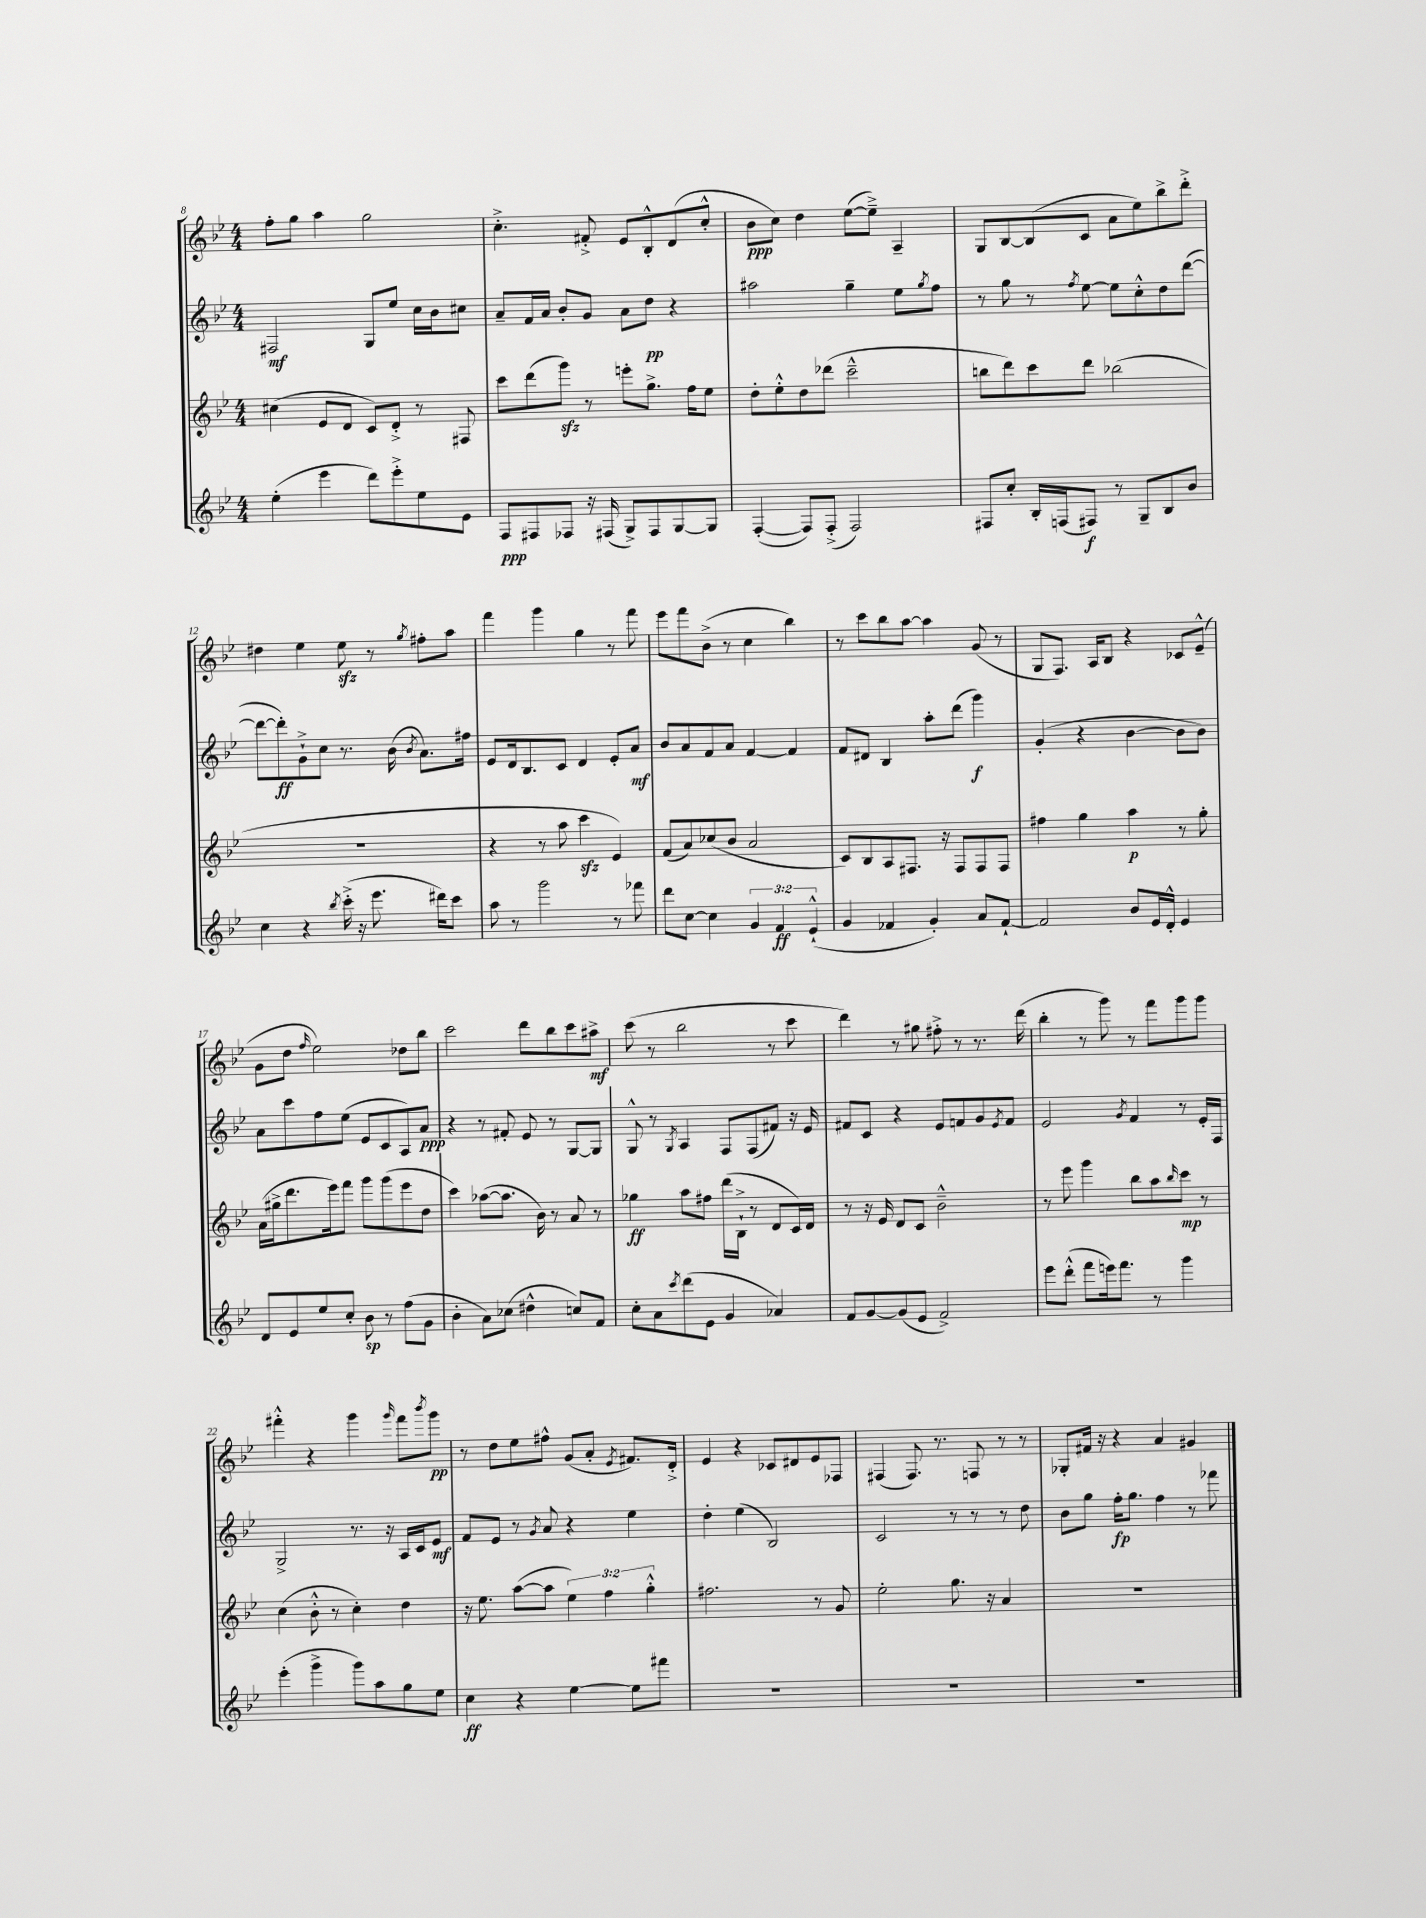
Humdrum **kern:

**kern	**kern	**kern	**kern
*staff4	*staff3	*staff2	*staff1
*clefG2	*clefG2	*clefG2	*clefG2
*k[b-e-]	*k[b-e-]	*k[b-e-]	*k[b-e-]
*M4/4	*M4/4	*M4/4	*M4/4
(4ee-'	(4cc#	2F#	8ff'
.	.	.	8gg
4eee-	8e-	.	4aa
.	8d	.	.
8ddd)	8c)	8G	2gg
8eee-'^	8d'^	8ee-	.
8ee-	8r	16cc	.
.	.	16b-	.
8e-	8F#	8cc#	.
=	=	=	=
8F	8ccc	8a~	4.cc'^
8F#	(8ddd	16f	.
.	.	16a	.
8F-	8ggg)	8b-'	.
16r	8r	8g	8f#'^
(16F#	.	.	.
8G^)	8eee'	8a	8e-
8F#	8.gg^	8dd	8B-'^^
[8G	.	4r	(8d
.	16ff	.	.
8G]	8ee-	.	8cc'^^
=	=	=	=
([4F'	8dd'	2aa#	8b-
.	8ee-'^^	.	8cc)
8F])	8dd	.	4dd
(8F'^	(8ddd-	.	.
2F)	2ccc~^^	4gg~	([8ee-
.	.	.	8ee-~^])
.	.	8ee-	4A~
.	.	8qgg	.
.	.	8ff	.
=	=	=	=
8F#	8bb	8r	8G
8cc'	8ddd)	8gg	[8B-
16B-'	8ccc	8r	(8B-]
(16F	.	.	.
.	.	8qff	.
8F#)	8ddd	[8ee-	8c
8r	(2bb-	8ee-]	8a
8G~	.	8cc'^^	8ee-)
8B-	.	8dd	8bb-^
8b-	.	([8ddd	8ddd'^
=	=	=	=
4cc	1r	8ddd_	4dd#
.	.	8ddd'])	.
4r	.	8g`^	4ee-
.	.	8cc	.
8qbb-	.	.	.
(16ccc'^	.	8.r	8ee-
16r	.	.	.
8.eee-	.	.	8r
.	.	(16b-	.
.	.	8qb-	8qgg
.	.	8.a)	8ff#'
16ddd#)	.	.	.
8ccc	.	.	8aa
.	.	16ff#	.
=	=	=	=
8aa	4r	8e-	4fff
8r	.	16d	.
.	.	8.B-	.
2ggg	8r	.	4ggg
.	8aa	8c	.
.	4ccc	4d	4gg
8r	4e-)	8e-'	8r
8fff-	.	8a	8fff
=	=	=	=
8ddd	(8f	8b-	8eee-
[8cc	8a)	8a	8fff
4cc]	(8cc-	8f	(8b-^
.	8b-	8a	8r
6g	2a	[4f	4cc
6f	.	.	.
.	.	4f]	4bb-)
(6e-`^^	.	.	.
=	=	=	=
4g	8c)	8f	8r
.	8B-	8d#	8ccc
4f-	8A	4B-	8bb-
.	8.F#	.	[8aa
4g')	.	8aa'	4aa]
.	16r	.	.
.	8F#	(8ddd	.
8a	8F#	4ggg)	(8g
[8f-`	8F#	.	8r
=	=	=	=
2f-]	4ff#	(4g'	8G
.	.	.	8.F)
.	4gg	4r	.
.	.	.	16A
.	.	.	8B-
8b-	4aa	[4b-	4r
16e-	.	.	.
16d'^^	.	.	.
4e-	8r	8b-]	8c-
.	8gg'	8b-)	(8e-~^^
=	=	=	=
8d	(16a	8a	8g
.	16gg#^	.	.
8e-	8.ddd	8ccc	8dd
.	.	.	16qqff
8ee-	.	8ff	2ee-)
.	16eee-)	.	.
8cc'	8fff	(8ee-	.
8b-	8ggg	8e-	.
8r	(8ggg	8c	.
(8ff	8eee-	8A)	8dd-
8g	8dd	8a	8bb-
=	=	=	=
4b-'	4ccc)	4r	2ccc
8a)	([8aa-	8r	.
(8cc-	8.aa-]	8f#'	.
4dd#^^	.	8e-	8ddd
.	16b-)	.	.
.	8r	8r	8bb-
8cc)	8a	[8G	8ccc
8f	8r	8G]	8aa#^
=	=	=	=
8cc'	4gg-	8G^^	(8ccc
8a	.	8r	8r
8qccc	.	8qG	.
(8ddd	8aa	4A	2bb-
8e-	8ff#	.	.
4g	(16ddd	8F	.
.	16B-`^	.	.
.	8r	(8F	.
4a-)	8d	8f#)	8r
.	16c)	16r	8ccc
.	16d	16e-	.
=	=	=	=
8f	8r	8f#	4ddd)
[8g	16r	8c	.
.	16e-	.	.
(8g]	8d	4r	8r
8e-	8c	.	8gg#
2f^)	2b-~^^	8e-	8ff#'^
.	.	8f	8r
.	.	8g	8.r
.	.	8qe-	.
.	.	8f	.
.	.	.	(16ddd
=	=	=	=
8eee-	8r	2e-	4bb-'
(8ddd'^^	8eee-	.	.
8fff	4ggg	.	8r
16eee)	.	.	8ggg)
8.fff	.	.	.
.	.	8qg	.
.	8bb-	4f	8r
8r	8aa	.	8fff
.	16qqbb-	.	.
4ggg	8ccc	8r	8ggg
.	8r	16e-'	8ggg
.	.	16F	.
=	=	=	=
(4eee-'	(4cc	2G^	4fff#'^^
4ggg^	8b-'^^	.	4r
.	8r	.	.
8ggg)	4cc')	8.r	4ggg
8aa	.	.	.
.	.	16r	.
.	.	.	16qqggg
8gg	4dd	16A	8fff#
.	.	16c	.
.	.	.	8qbbb-
8ee-	.	8e-	8ggg
=	=	=	=
4cc	16r	8f	8r
.	8.ee-	.	.
.	.	8e-	8dd
4r	([8aa	8r	8ee-
.	.	8qg	.
.	8aa]	8a	8ff#^^
[4ee-	6ee-)	4r	(8g
.	.	.	8a'
.	6ff	.	.
.	.	.	8qe-
8ee-]	.	4ee-	8.f#)
.	6gg'^^	.	.
8fff#	.	.	.
.	.	.	16d'^
=	=	=	=
1r	2.ff#	4dd'	4e-
.	.	(4ee-	4r
.	.	2B-)	8c-
.	.	.	8d#
.	8r	.	8e-
.	8g	.	8F-
=	=	=	=
1r	2ee-'	2c	(4F#
.	.	.	8.F#)
.	.	.	8.r
.	8.gg	8r	.
.	.	8r	8F
.	16r	.	.
.	4a	8r	8r
.	.	8dd	8r
=	=	=	=
1r	1r	8b-	8G-'
.	.	8gg	16f#
.	.	.	16r
.	.	16ff'	4r
.	.	8.gg	.
.	.	4ff	4a
.	.	8r	4g#
.	.	8fff-	.
==	==	==	==
*-	*-	*-	*-
